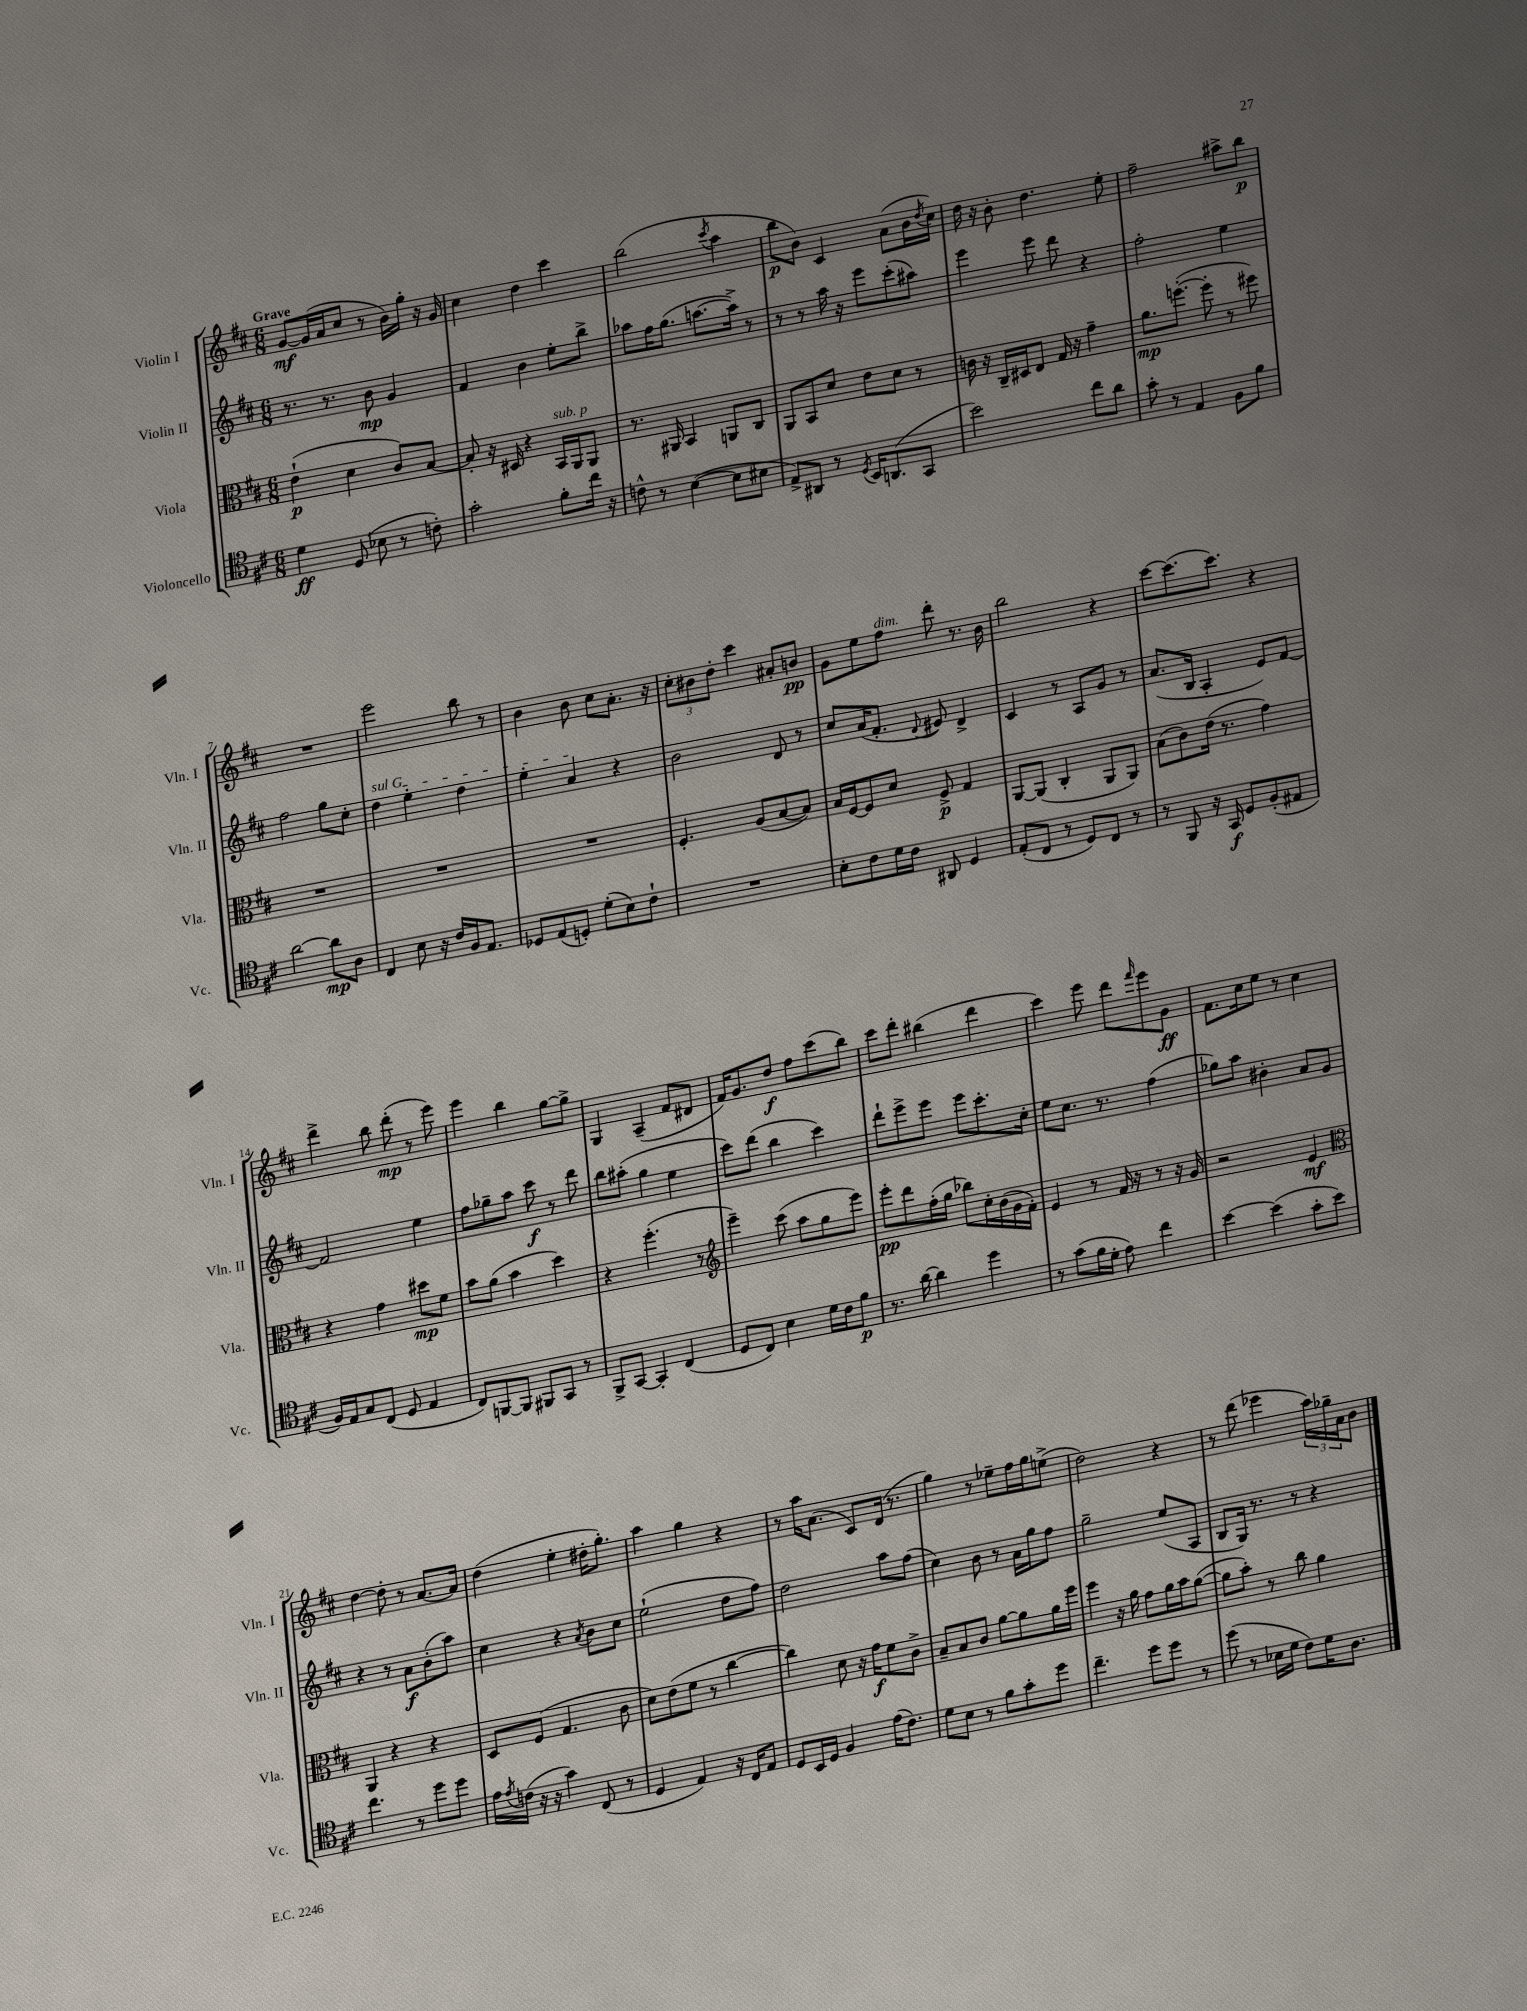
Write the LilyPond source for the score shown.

<<
\new StaffGroup <<
\new Staff = "s0" \with { instrumentName = "Violin I" shortInstrumentName = "Vln. I" } {
    \clef treble \key d \major \numericTimeSignature \time 6/8 \tempo "Grave"
    g'8~\mf g'16( a'16 cis''8 r8 b'16) g''16-. r16 g'16 |
    cis''4 d''4 cis'''4 |
    b''2( \acciaccatura { cis'''8 } a''4 |
    b''8\p b'8) cis'4 a'8( b'16 \acciaccatura { d''8 } cis''16) |
    d''16 r16 b'8-. d''4. e''8-. |
    fis''2-- ais''8-> b''8\p |
    R2. |
    e'''2 b''8 r8 |
    b'4 b'8 cis''8 a'8.-. r16 |
    \tuplet 3/2 { cis''8-. bis'8 d''8-. } cis'''4 ais'8-. b'8\pp |
    g'8 e''8 fis''8^\markup { \italic "dim." } d'''8-. r8. b'16 |
    b''2 r4 |
    cis'''8~ cis'''8.( cis'''8.) r4 |
    d'''4-> b''8 d'''8-.\mp( r8 e'''8) |
    e'''4 b''4 g''8~ g''8-> |
    g4 a4--( fis'8 dis'8 |
    fis'16) g'8. d''8\f fis''8 cis'''8( b''8) |
    cis'''8 d'''8-. bis''4( d'''4 |
    cis'''4) e'''8 d'''8 \grace { fis'''16 } e'''8 g'8\ff |
    fis'8. cis''16 e''8 r8 cis''4 |
    d''4~ d''8-. r8 a'8.~ a'16 |
    d''4( e''4-. dis''16-. g''8.-.) |
    a''4 g''4 r4 |
    r8 a''16 a'8.( cis'8) d'16( r8. |
    g''4) r8 ees''8-- fis''16 g''16 e''8->( |
    d''2) r4 |
    r8 d'''8( ees'''4 \tuplet 3/2 { a''16) ges''16-- a'16 } b'8 \bar "|." |
}
\new Staff = "s1" \with { instrumentName = "Violin II" shortInstrumentName = "Vln. II" } {
    \clef treble \key d \major \numericTimeSignature \time 6/8
    r8. r8. b'8\mp g'4 |
    fis'4 b'4 e''8-. b''8-> |
    aes''8 fis''16 g''8.( a''8.~ a''16->) r8 |
    r8 r8 a''16 r16 e'''8 cis'''8-.( ais''8) |
    e'''4 e'''8 d'''8 r4 |
    fis''2-. e''4 |
    fis''2 g''8 cis''8-. |
    \once \override TextSpanner.bound-details.left.text = \markup { \italic "sul G" } d''4\startTextSpan e''4-. d''4 |
    e''4-. a'4\stopTextSpan r4 |
    b'2 d'8 r8 |
    cis''8 a'16( fis'8.-. \appoggiatura { d'8 } eis'8) d'4-> |
    cis'4 r8 a8 g'8 r8 |
    a'8.( b16 a4-. e'8) fis'8~ |
    fis'2 e''4 |
    fis''8 ges''8-- a''8 cis'''8\f r8 d'''8 |
    b''8 ais''8-.( g''4 e''4 |
    cis'''8) d'''8( b''4 cis'''4) |
    d'''8-! e'''8-> e'''8 e'''8 cis'''8.-. cis''16-. |
    e''8 cis''8. r8. fis''4( |
    ges''8) a''8 bis'4-. a'8 g'8 |
    r4 r8 a'8\f b'8-.( a''8) |
    cis''4 r4 \acciaccatura { a'8 } b'8 cis''8 |
    e''2-!( d''8 fis''8) |
    d''2 a''8 fis''8( |
    cis''4) b'8 r8 a'16 g''16 fis''8 |
    g''2-- e''8( a8 |
    b8 g16) r8. r8 r4 \bar "|." |
}
\new Staff = "s2" \with { instrumentName = "Viola" shortInstrumentName = "Vla." } {
    \clef alto \key d \major \numericTimeSignature \time 6/8
    e'4-!\p( d'4 cis'8) b8~ |
    b8-. r16 dis16 r4 b,16^\markup { \italic "sub. p" } a,16 a,8 |
    r8. ais,16 b,4 a,8 cis8 |
    a,8 b,8 d'8 e'8 d'8 r8 |
    c'16 r16 cis16-- dis16 e8 g16 r16 g'4-- |
    a'8.\mp f''8.~-.( f''8-. r8 fis''8) |
    R2. |
    R2. |
    R2. |
    fis4.-. a8( b8~ b8) |
    b16 fis16~ fis8 d'8 fis8->\p g4 |
    a,8~ a,8( cis4-. a,8 a,8) |
    b8( cis'8) e'16( r8. g'4) |
    r4 g'4 dis''8\mp fis'8 |
    b'8 a'8( b'4 d''4) |
    r4 fis''4.-.( r8 |
    \clef treble e'''4--) cis'''8( a''8 g''8 e'''8) |
    e'''8-.\pp d'''8 fis''16-.( g''16 bes''8) cis''16-. b'16( g'16 fis'16-.) |
    e'4 r8 fis'16 r16 r8 r16 g'16 |
    r2 e'4\mf |
    \clef alto a,4 r4 r4 |
    d8 fis8( g4. cis'8 |
    d'8) e'8( fis'8 r8 cis''4~ |
    cis''4) d'8 r16 g'16\f fis'8 cis'8-> |
    b8-- b8 cis'8 a'8~ a'8 a'16 fis''16 |
    fis''4 r16 a'16 g'8 a'16 b'16 a'8~( |
    a'8 b'8-.) r8 cis''8 a'4 \bar "|." |
}
\new Staff = "s3" \with { instrumentName = "Violoncello" shortInstrumentName = "Vc." } {
    \clef tenor \key d \major \numericTimeSignature \time 6/8
    d'4\ff d8( bes8 r8 c'8-.) |
    g'2-. fis'8-. cis''16 r16 |
    c'8-^ r8 b4~( b8 bis8 |
    e8->) ais,8 r8 \acciaccatura { d8 } b,16 a,8.( g,8 |
    b'2) cis''8 a'8 |
    g'8-. r8 e4 fis8 fis'8 |
    a'2~ a'8\mp a8 |
    cis4 b8 r16 cis'16 fis16 e8. |
    des8 e8( d8-.) d'8-.( b8) cis'8-! |
    R2. |
    b8-. cis'8 d'16 cis'16 ais,8 d4 |
    e8-.( cis8 r8 d8) cis8 r8 |
    r8 fis,8 r16 g,16\f d8 fis8-.( eis8 |
    fis16) e16 g8 cis8( d8 e4 |
    cis8) f,8~ f,8 fis,8 g,8 r8 |
    fis,8-> g,8~ g,4-. cis4( |
    d8 cis8) b4 d'16 cis'16 fis'8\p |
    r8. a'16~ a'4 d''4 |
    r8 g'8( fis'16 d'16-. e'8) cis''4 |
    b'4~ b'4( g'8-. b'8) |
    cis''4. r8 d''8 d''8 |
    e'16 \acciaccatura { e'8 } c'16( r16 r16 g'4) cis8( r8 |
    d4 e4) r16 cis16 e8 |
    d8 b,16 d16 fis4 e'16( cis'8.) |
    d'8 b8 r8 fis'8 g'8-. d''8 |
    cis''4.-- d''8 d''8 r8 |
    d''8( r8 bes16 d'16 cis'8) d'16 a8. \bar "|." |
}
>>
>>
